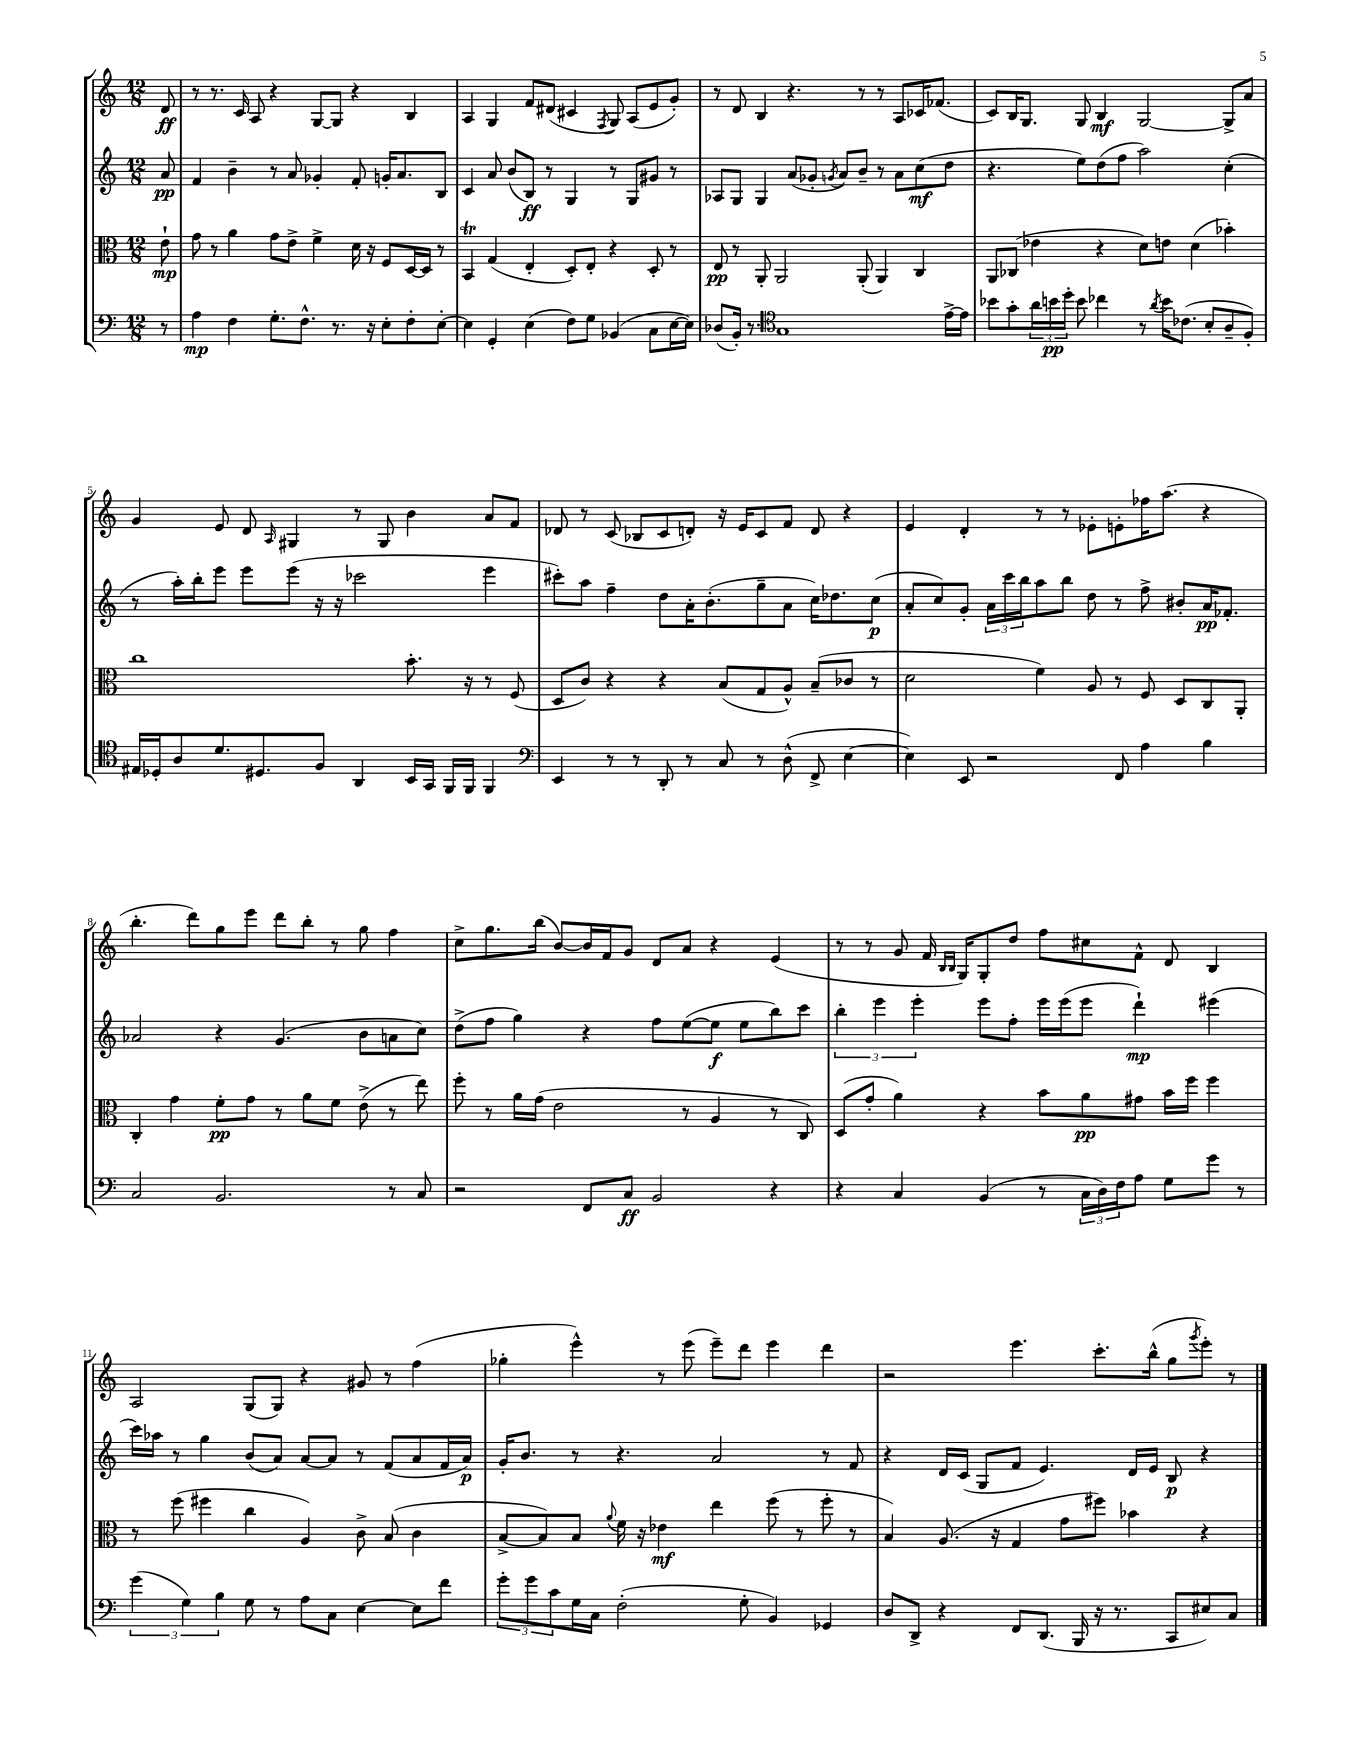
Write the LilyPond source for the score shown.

<<
\new StaffGroup <<
\new Staff = "s0" {
    \clef treble \key c \major \numericTimeSignature \time 12/8 \partial 8
    d'8\ff |
    r8 r8. c'16 a8 r4 g8~ g8 r4 b4 |
    a4 g4 f'8 dis'8( cis'4 \acciaccatura { f8 } g8) a8( e'8 g'8-.) |
    r8 d'8 b4 r4. r8 r8 a8 ces'16 fes'8.( |
    c'8) b16 g8. g8 b4\mf g2~ g8-> a'8 |
    g'4 e'8 d'8 \grace { a16 } gis4 r8 gis8 b'4 a'8 f'8 |
    des'8 r8 c'8( bes8 c'8 d'8-.) r16 e'16 c'8 f'8 d'8 r4 |
    e'4 d'4-. r8 r8 ees'8-. e'8-. fes''16 a''8.( r4 |
    b''4.-. d'''8) g''8 e'''8 d'''8 b''8-. r8 g''8 f''4 |
    c''8-> g''8. b''16( b'8~) b'16 f'16 g'8 d'8 a'8 r4 e'4( |
    r8 r8 g'8 f'16 \grace { b16 b16 } g16) g8-. d''8 f''8 cis''8 f'8-^ d'8 b4 |
    a2 g8( g8) r4 gis'8 r8 f''4( |
    ges''4-. e'''4-^) r8 e'''8( e'''8--) d'''8 e'''4 d'''4 |
    r2 e'''4. c'''8.-. b''16-^( g''8 \acciaccatura { g'''8 } e'''8-.) r8 \bar "|." |
}
\new Staff = "s1" {
    \clef treble \key c \major \numericTimeSignature \time 12/8 \partial 8
    a'8\pp |
    f'4 b'4-- r8 a'8 ges'4-. f'8-. g'16-. a'8. b8 |
    c'4 a'8 b'8( b8\ff) r8 g4 r8 g8 gis'8 r8 |
    aes8 g8 g4 a'8( ges'8-. \acciaccatura { g'8 } a'8) b'8-- r8 a'8 c''8\mf( d''8 |
    r4. e''8) d''8( f''8 a''2) c''4-.( |
    r8 a''16-.) b''16-. e'''8 e'''8 e'''8( r16 r16 ces'''2 e'''4 |
    cis'''8-.) a''8 f''4-- d''8 a'16-. b'8.-.( g''8-- a'8 c''16) des''8. c''8\p( |
    a'8-. c''8) g'8-. \tuplet 3/2 { a'16 c'''16 b''16 } a''8 b''8 d''8 r8 f''8-> bis'8-. a'16\pp fes'8.-. |
    aes'2 r4 g'4.( b'8 a'8 c''8) |
    d''8->( f''8 g''4) r4 f''8 e''8~( e''8\f e''8 b''8) c'''8 |
    \tuplet 3/2 { b''4-. e'''4 e'''4-. } e'''8 f''8-. e'''16 e'''16( e'''8 d'''4-!\mp) eis'''4( |
    c'''16) aes''16 r8 g''4 b'8( a'8) a'8~ a'8 r8 f'8( a'8 f'16 a'16\p) |
    g'16-. b'8. r8 r4. a'2 r8 f'8 |
    r4 d'16 c'16( g8 f'8 e'4.) d'16 e'16 b8\p r4 \bar "|." |
}
\new Staff = "s2" {
    \clef alto \key c \major \numericTimeSignature \time 12/8 \partial 8
    e'8-!\mp |
    g'8 r8 a'4 g'8 e'8-> f'4-> d'16 r16 f8 d16~ d16 r8 |
    b,4\trill g4( e4-. d8-.) e8-. r4 d8-. r8 |
    e8\pp r8 a,8-. a,2 a,8-.( a,4) c4 |
    a,8 ces8( ees'4 r4 d'8) e'8 d'4( bes'4-.) |
    c''1 b'8.-. r16 r8 f8( |
    d8 c'8) r4 r4 b8( g8 a8-^) b8--( ces'8 r8 |
    d'2 f'4) a8 r8 f8 d8 c8 a,8-. |
    c4-. g'4 f'8-.\pp g'8 r8 a'8 f'8 e'8->( r8 e''8) |
    f''8-. r8 a'16 g'16( e'2 r8 a4 r8 c8) |
    d8( g'8-. a'4) r4 b'8 a'8\pp gis'8 b'16 f''16 f''4 |
    r8 f''8( fis''4 c''4 a4) c'8-> b8( c'4 |
    b8~-> b8) b8 \appoggiatura { a'8 } f'16 r16 ees'4\mf e''4 f''8( r8 f''8-. r8 |
    b4) a8.( r16 g4 g'8 fis''8) bes'4 r4 \bar "|." |
}
\new Staff = "s3" {
    \clef bass \key c \major \numericTimeSignature \time 12/8 \partial 8
    r8 |
    a4\mp f4 g8.-. f8.-^ r8. r16 e8-. f8-. e8~-. |
    e4 g,4-. e4( f8) g8 bes,4( c8 e16~ e16) |
    des8( b,16-.) r8. \clef tenor g1 e'16~-> e'16 |
    bes'8 g'8-. \tuplet 3/2 { a'16 b'16\pp d''16-. } b'8 ces''4 r8 \acciaccatura { a'8 } b'16 ces'8.( b8-. a8-- f8-.) |
    eis16 des16-. a8 d'8. dis8. f8 a,4 b,16 g,16 f,16 f,16 f,4 |
    \clef bass e,4 r8 r8 d,8-. r8 c8 r8 d8-^( f,8-> e4~ |
    e4) e,8 r2 f,8 a4 b4 |
    c2 b,2. r8 c8 |
    r2 f,8 c8\ff b,2 r4 |
    r4 c4 b,4( r8 \tuplet 3/2 { c16 d16) f16 } a8 g8 g'8 r8 |
    \tuplet 3/2 { g'4( g4) b4 } g8 r8 a8 c8 e4~ e8 f'8 |
    \tuplet 3/2 { g'8-. g'8 c'8 } g16 c16 f2-.( g8-. b,4) ges,4 |
    d8 d,8-> r4 f,8 d,8.( b,,16 r16 r8. c,8 eis8) c8 \bar "|." |
}
>>
>>
